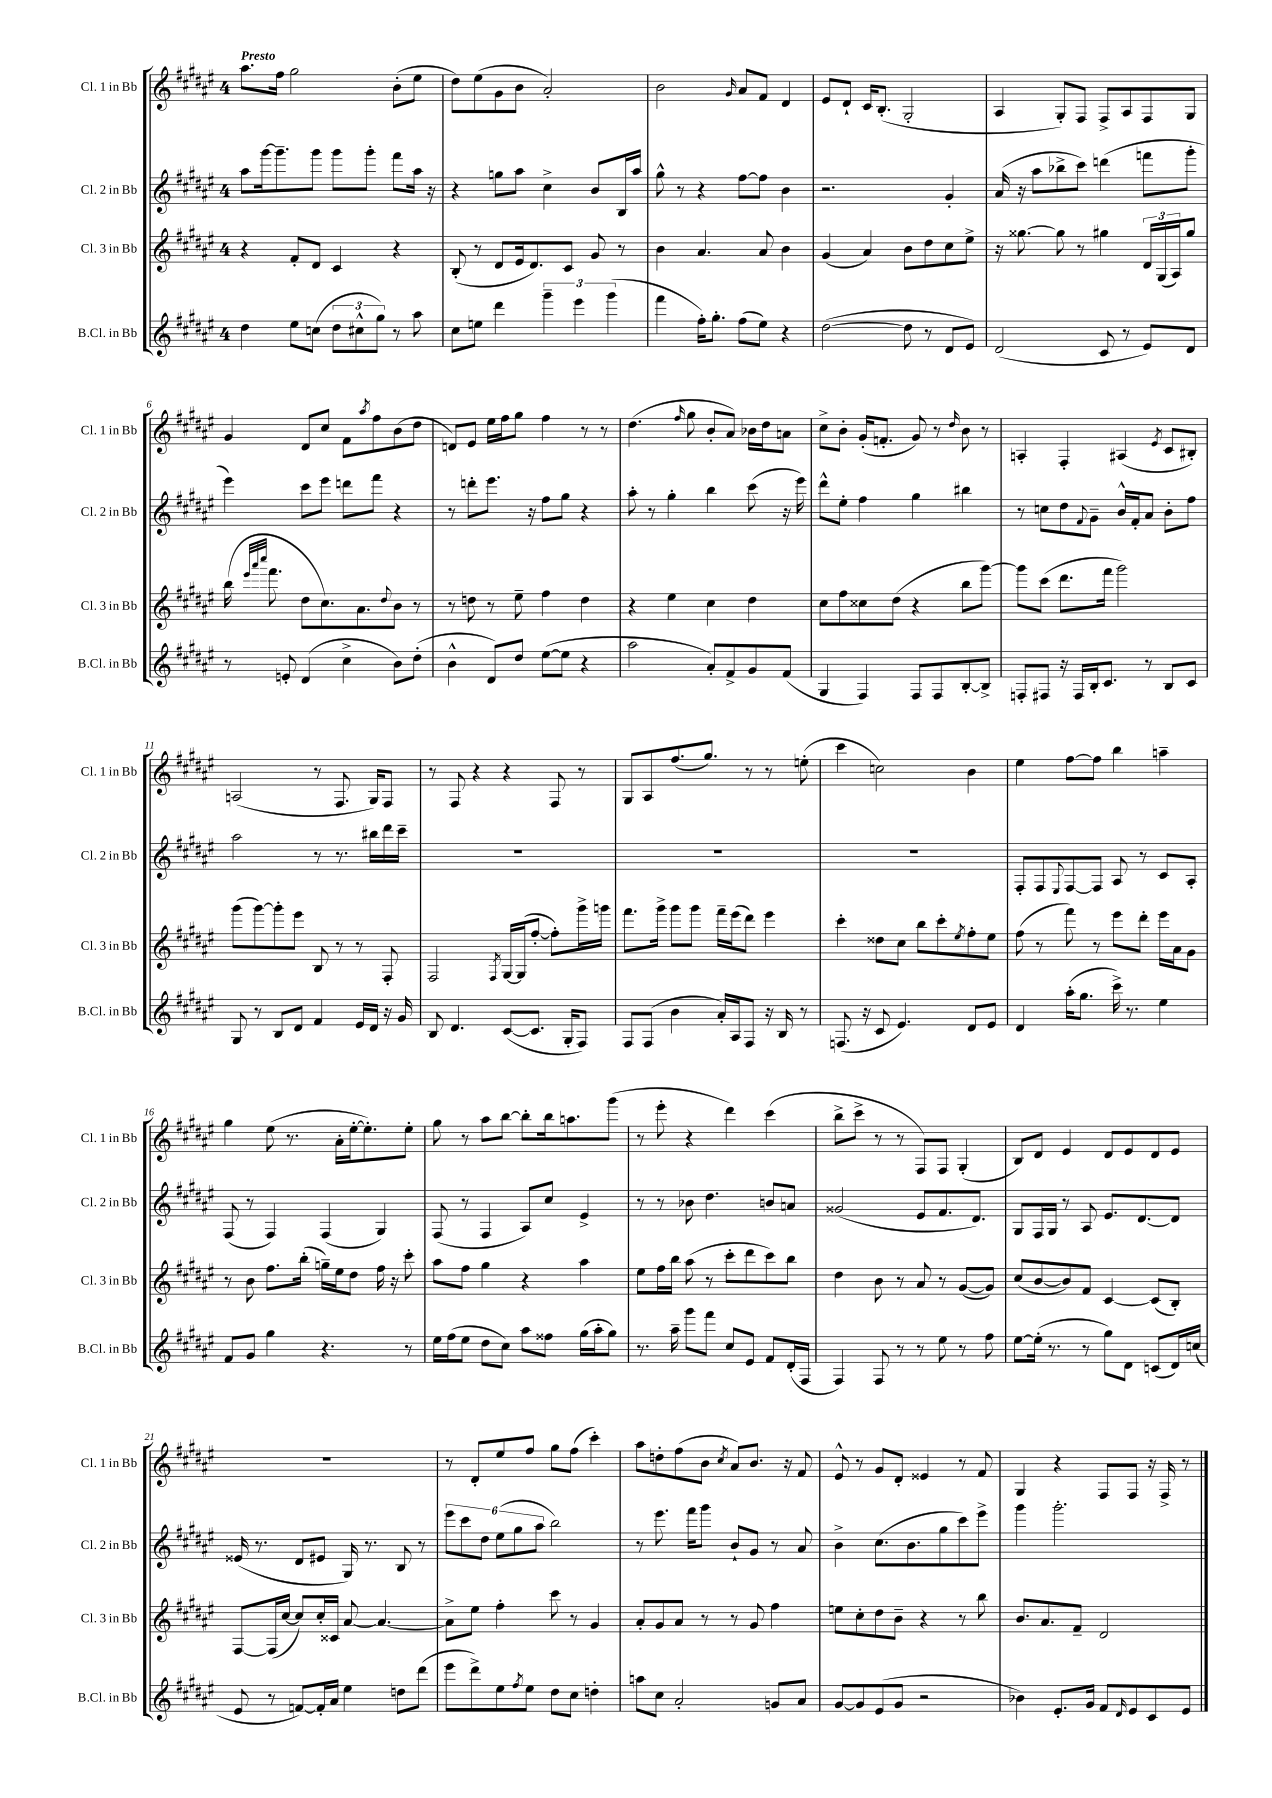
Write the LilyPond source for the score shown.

<<
\new StaffGroup <<
\new Staff = "s0" \with { instrumentName = "Cl. 1 in Bb" shortInstrumentName = "Cl. 1 in Bb" } {
    \clef treble \key fis \major \once \override Staff.TimeSignature.style = #'single-digit \time 4/4 \tempo "Presto"
    ais''8. fis''16 gis''2 b'8-.( eis''8 |
    dis''8) eis''8( gis'8 b'8 ais'2-.) |
    b'2 \grace { gis'16 } ais'8 fis'8 dis'4 |
    eis'8 dis'8-! cis'16 b8.-.( gis2-. |
    ais4 gis8-.) fis8 fis8-> ais8 fis8 gis8 |
    gis'4 dis'8 cis''8 fis'8 \acciaccatura { ais''8 } fis''8 b'8( dis''8 |
    d'8) eis'8 eis''16 fis''16 gis''8 fis''4 r8 r8 |
    dis''4.( \grace { fis''16 } gis''8 b'8-. ais'8) bes'16 dis''16 a'8 |
    cis''8-> b'8-. gis'16-.( f'8.-. gis'8) r8 \grace { dis''16 } b'8 r8 |
    a4-. fis4-. ais4( \acciaccatura { eis'8 } cis'8 bis8-.) |
    a2( r8 fis8. gis16) fis8 |
    r8 fis8 r4 r4 fis8 r8 |
    gis8 ais8 fis''8.( gis''8.) r8 r8 e''8-.( |
    cis'''4 c''2) b'4 |
    eis''4 fis''8~ fis''8 b''4 a''4-- |
    gis''4 eis''8( r8. ais'16-. eis''16~-. eis''8.-.) eis''8-. |
    gis''8 r8 ais''8 b''8~ b''8-. b''16 a''8. gis'''8( |
    r8 eis'''8-. r4 dis'''4) cis'''4( |
    b''8-> cis'''8-> r8 r8 fis8) fis8 gis4-.( |
    b8) dis'8 eis'4 dis'8 eis'8 dis'8 eis'8 |
    R1 |
    r8 dis'8-. eis''8 fis''8 gis''8 fis''8( cis'''4-.) |
    ais''8 d''8-. fis''8( b'8 \acciaccatura { cis''8 } ais'8) b'8. r16 fis'8 |
    eis'8-^ r8 gis'8 dis'8-. eisis'4 r8 fis'8 |
    gis4 r4 fis8 fis8 r16 fis16-> r8 \bar "|." |
}
\new Staff = "s1" \with { instrumentName = "Cl. 2 in Bb" shortInstrumentName = "Cl. 2 in Bb" } {
    \clef treble \key fis \major \once \override Staff.TimeSignature.style = #'single-digit \time 4/4
    ais''8 gis'''16~ gis'''8.-- gis'''8 gis'''8 gis'''8-. fis'''8 ais''16 r16 |
    r4 g''8 ais''8 cis''4-> b'8 b16 ais''16 |
    gis''8-^ r8 r4 fis''8~ fis''8 b'4 |
    r2. gis'4-. |
    ais'16( r16 ais''8 bes''8-> cis'''8) d'''4( f'''8 gis'''8-. |
    eis'''4) cis'''8 eis'''8 d'''8 fis'''8 r4 |
    r8 d'''8-. eis'''8. r16 fis''8 gis''8 r4 |
    ais''8-. r8 gis''4-. b''4 cis'''8( r16 eis'''16) |
    dis'''8-^ eis''8-. fis''4 gis''4 bis''4 |
    r8 c''8 dis''8 \appoggiatura { fis'8 } gis'8-- b'16-^ fis'16-. ais'8 b'8-. fis''8 |
    ais''2 r8 r8. bis''16 dis'''16 cis'''16-- |
    R1 |
    R1 |
    R1 |
    fis8-. fis8 \appoggiatura { eis8 } fis8~ fis8 ais8 r8 cis'8 ais8-. |
    fis8( r8 fis4) fis4( gis4) |
    fis8( r8 fis4 ais8) cis''8 eis'4-> |
    r8 r8 bes'8 dis''4. b'8 a'8 |
    gisis'2( eis'8 fis'8. dis'8.) |
    gis8 fis16 gis16 r8 ais8 eis'8. dis'8.~ dis'8 |
    eisis'16( r8. dis'8 eis'8 gis16) r8. b8 r8 |
    \tuplet 6/4 { eis'''8 cis'''8 dis''8 eis''8( gis''8 ais''8 } b''2) |
    r8 eis'''8. fis'''16 gis'''8 b'8-! gis'8 r8 ais'8 |
    b'4-> cis''8.( b'8. gis''8 cis'''8) eis'''8-> |
    gis'''4 gis'''2.-. \bar "|." |
}
\new Staff = "s2" \with { instrumentName = "Cl. 3 in Bb" shortInstrumentName = "Cl. 3 in Bb" } {
    \clef treble \key fis \major \once \override Staff.TimeSignature.style = #'single-digit \time 4/4
    r4 fis'8-. dis'8 cis'4 r4 |
    b8-.( r8 dis'8 eis'16 dis'8.) cis'8 gis'8 r8 |
    b'4 ais'4. ais'8 b'4 |
    gis'4( ais'4) b'8 dis''8 cis''8 eis''8-> |
    r16 gisis''8.~ gisis''8 r8 gis''4 \tuplet 3/2 { dis'16 gis16( ais16) } gis''8 |
    b''16( \grace { eis'''32 ais'''32 cis''''32 } fis'''8. dis''8 cis''8.) ais'8. \appoggiatura { dis''8 } b'8 r8 |
    r8 d''8 r8 eis''8-- fis''4 d''4 |
    r4 eis''4 cis''4 dis''4 |
    cis''8 fis''8 cisis''8 dis''8( r4 b''8 gis'''8~) |
    gis'''8 cis'''8( dis'''8. fis'''16 gis'''2) |
    gis'''8( gis'''8~) gis'''8-. eis'''8 b8 r8 r8 fis8-. |
    fis2 \acciaccatura { fis8 } gis16~ gis16( fis''8~-. fis''8-.) gis'''16-> g'''16 |
    fis'''8. gis'''16-> gis'''8 gis'''8 fis'''16-- eis'''16( dis'''8) eis'''4 |
    cis'''4-. disis''8 cis''8 b''8 cis'''8-. \acciaccatura { eis''8 } fis''8-. eis''8 |
    fis''8( r8 fis'''8) r8 eis'''8 dis'''8-. eis'''16 ais'16 gis'8 |
    r8 b'8 fis''8. b''16-.( g''16--) eis''16 dis''8 fis''16 r16 cis'''8-. |
    ais''8 fis''8 gis''4 r4 ais''4 |
    eis''8 fis''16 b''16 ais''8( r8 cis'''8-. dis'''8 cis'''8) b''8 |
    dis''4 b'8 r8 ais'8 r8 gis'8~( gis'8) |
    cis''8( b'8~ b'8) fis'8 cis'4~ cis'8( b8-.) |
    fis8~ fis16( cis''16~ cis''8) cis''16-. cisis'16 ais'8~ ais'4.~ |
    ais'8-> eis''8 fis''4-. cis'''8 r8 gis'4 |
    ais'8-. gis'8 ais'8 r8 r8 gis'8 fis''4 |
    e''8 cis''8-. dis''8 b'8-- r4 r8 b''8 |
    b'8. ais'8. fis'8-- dis'2 \bar "|." |
}
\new Staff = "s3" \with { instrumentName = "B.Cl. in Bb" shortInstrumentName = "B.Cl. in Bb" } {
    \clef treble \key fis \major \once \override Staff.TimeSignature.style = #'single-digit \time 4/4
    dis''4 eis''8 c''8( \tuplet 3/2 { dis''8 cis''8-^ gis''8) } r8 ais''8 |
    cis''8 e''8 dis'''4 \tuplet 3/2 { gis'''4-- eis'''4 gis'''4( } |
    fis'''4 fis''16-.) gis''8.-. fis''8( eis''8) r4 |
    dis''2~( dis''8 r8 dis'8 eis'8) |
    dis'2( cis'8 r8 eis'8) dis'8 |
    r8 e'8-. dis'4( cis''4-> b'8) dis''8-.( |
    b'4-^ dis'8) dis''8 eis''8~( eis''8 r4 |
    ais''2 ais'8-.) fis'8-> gis'8 fis'8( |
    gis4 fis4) fis8 fis8 b8~-. b8-> |
    f8-. fis8 r16 fis16 b16-. cis'8. r8 b8 cis'8 |
    gis8 r8 b8 dis'8 fis'4 eis'16 dis'16 r16 gis'16 |
    b8 dis'4. cis'8~( cis'8. gis16-. fis8) |
    fis8 fis8( b'4 ais'16-.) ais16 fis8 r16 b16 r8 |
    f8.( r16 cis'8 eis'4.) dis'8 eis'8 |
    dis'4 ais''16-.( gis''8. cis'''16->) r8. eis''4 |
    fis'8 gis'8 gis''4 r4. r8 |
    eis''16 fis''16( eis''8 dis''8 cis''8) ais''8 fisis''8 gis''16( ais''16-. gis''8) |
    r8. ais''16-- gis'''8 fis'''8 cis''8 eis'8 fis'8 dis'16-.( fis16 |
    fis4) fis8 r8 r8 eis''8 r8 fis''8 |
    eis''8~ eis''16-.( r8. r8 gis''8) dis'8 c'8( dis'16) c''16( |
    eis'8 r8 f'8~) f'16-. ais'16 eis''4 d''8 dis'''8( |
    eis'''8 dis'''8->) eis''8 \acciaccatura { fis''8 } eis''8 dis''8 cis''8 d''4-. |
    a''8 cis''8 ais'2-. g'8 ais'8 |
    gis'8~ gis'8 eis'8( gis'8 r2 |
    bes'4) eis'8.-. gis'16 fis'8 \grace { dis'16 } eis'8 cis'8 eis'8 \bar "|." |
}
>>
>>
